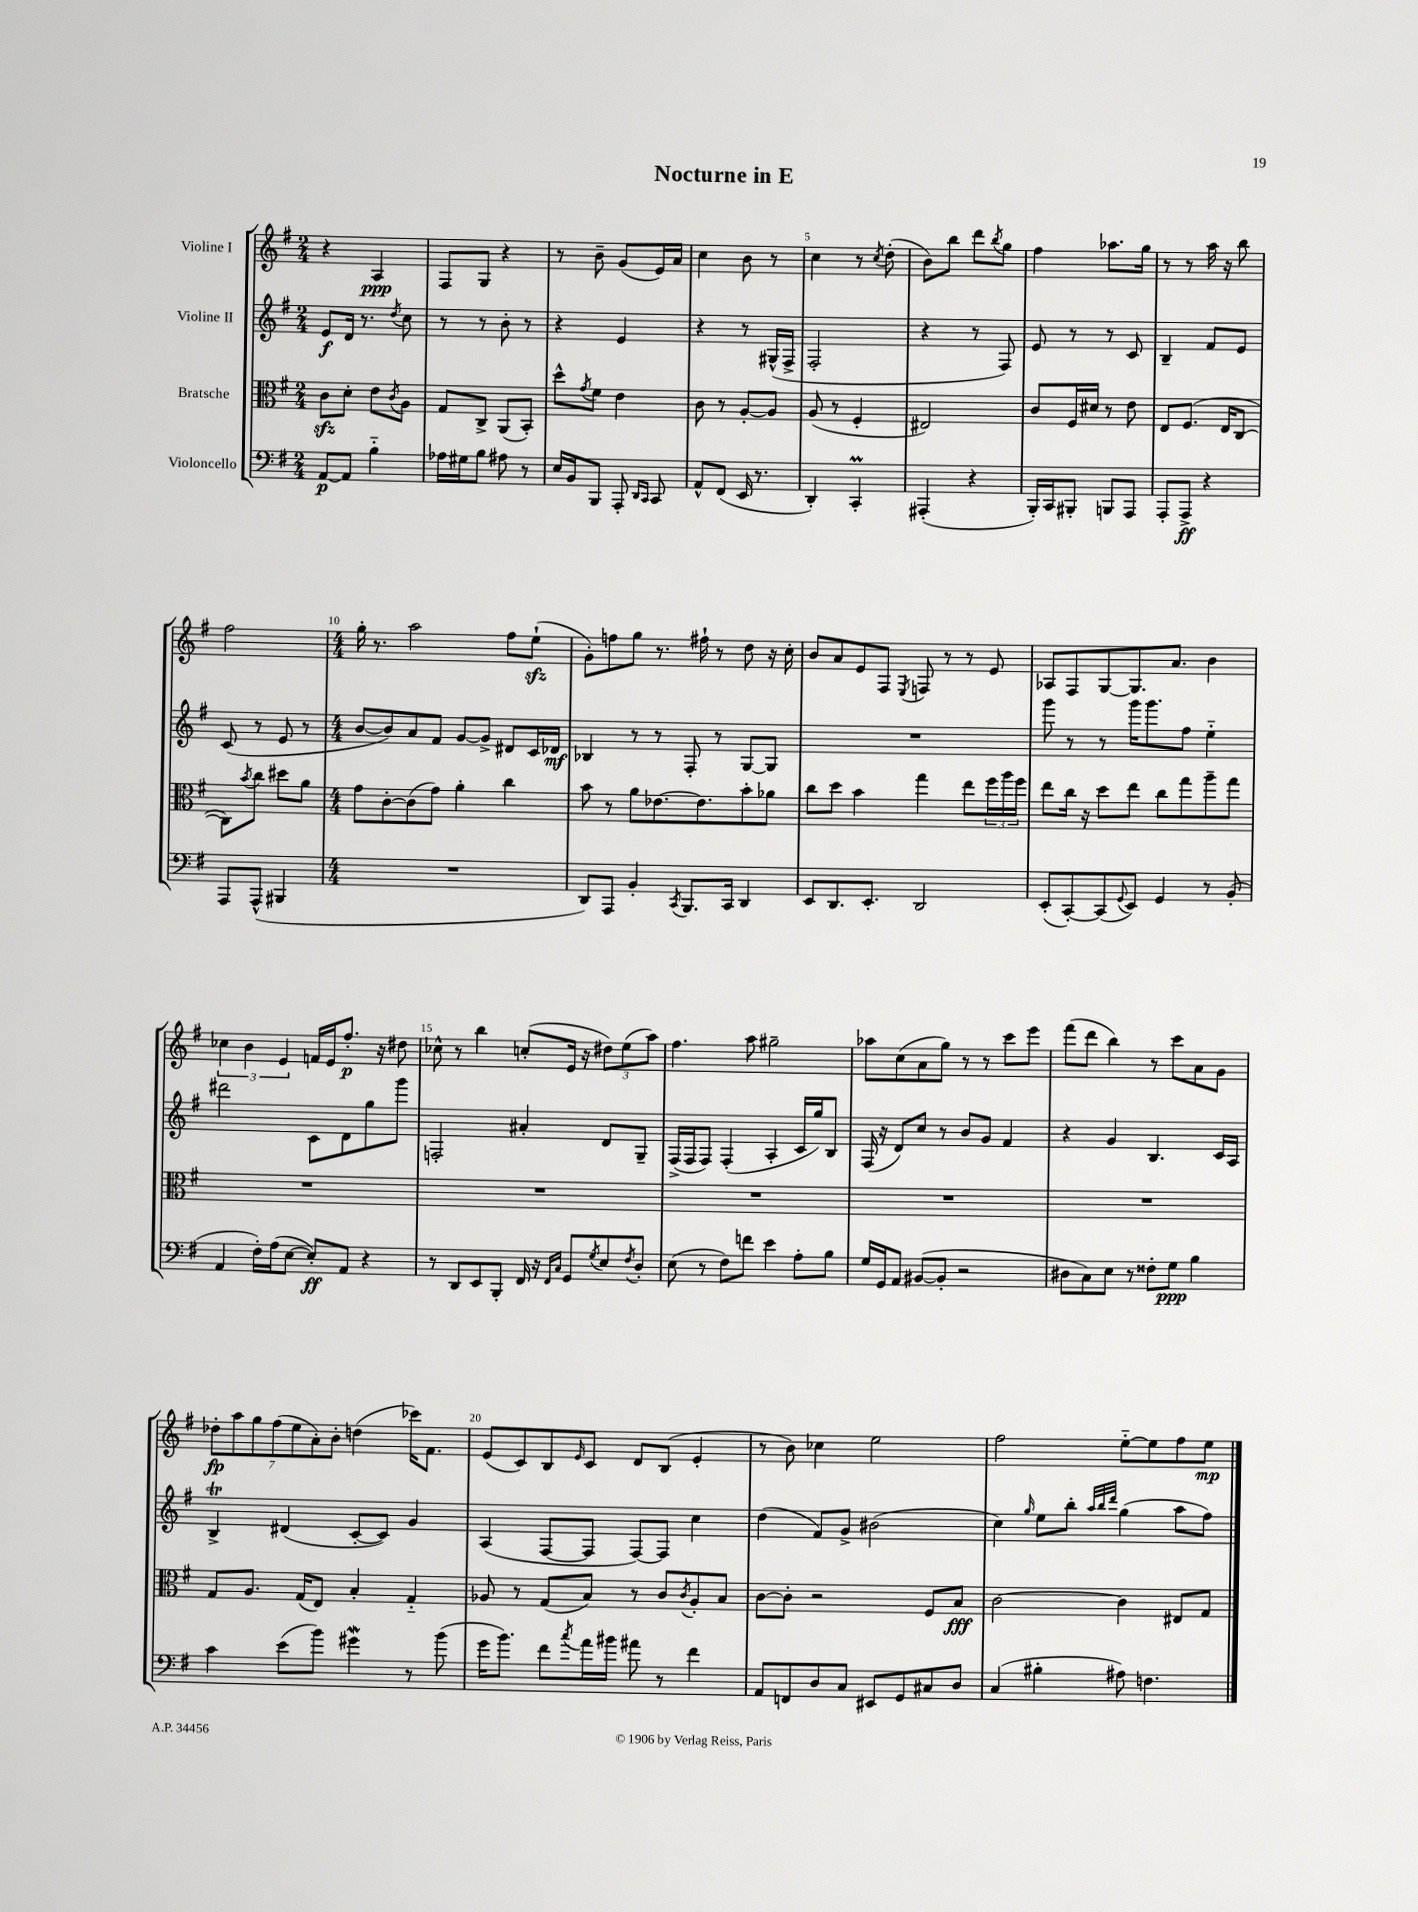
\header { title = "Nocturne in E" }
<<
\new StaffGroup <<
\new Staff = "s0" \with { instrumentName = "Violine I" } {
    \clef treble \key g \major \numericTimeSignature \time 2/4
    r4 a4\ppp |
    fis8 g8 r4 |
    r8 b'8-- g'8( e'16) a'16 |
    c''4 b'8 r8 |
    c''4 r8 \acciaccatura { c''8 } d''8-.( |
    b'8) b''8 d'''8 \acciaccatura { b''8 } g''8 |
    fis''4 aes''8. g''16 |
    r8 r8 a''16 r16 b''8 |
    fis''2 |
    \numericTimeSignature \time 4/4 g''16-. r8. a''2 fis''8 e''8-!\sfz( |
    g'8-.) f''8 g''8 r8. fis''16-! r8 d''8 r16 c''16-. |
    b'8 a'8 e'8 fis8 \acciaccatura { e8 } f8 r8 r8 e'8 |
    aes8 fis8 g8~ g8. a'8. b'4 |
    \tuplet 3/2 { ces''4 b'4 e'4 } f'16 e'16 fis''8.-.\p r16 dis''8 |
    ces''8-^ r8 b''4 c''8-.( e'16 r16 \tuplet 3/2 { dis''8) e''8( a''8) } |
    fis''4. a''8 gis''2-- |
    aes''8 c''8( a'8 g''8) r8 r8 c'''8 e'''8 |
    fis'''8( d'''8 b''4) r8 c'''8 a'8 g'8 |
    \tuplet 7/4 { des''8-.\fp a''8 g''8 fis''8( e''8 a'8-.) b'8-. } d''4( ces'''16) fis'8. |
    e'8( c'8) b8 \grace { e'16 } c'8 d'8 b8( e'4-. |
    r8 b'8) ces''4 e''2 |
    fis''2 e''8~-_ e''8 fis''8 e''8\mp \bar "|." |
}
\new Staff = "s1" \with { instrumentName = "Violine II" } {
    \clef treble \key g \major \numericTimeSignature \time 2/4
    e'8\f d'16 r8. \acciaccatura { d''8 } c''8 |
    r8 r8 b'8-. r8 |
    r4 e'4 |
    r4 r8 gis16-^( fis16-> |
    fis2-. |
    r4 r8 fis8) |
    e'8 r8 r8 c'8 |
    b4-- fis'8 e'8 |
    c'8( r8 e'8 r8 |
    \numericTimeSignature \time 4/4 b'8~ b'8) a'8 fis'8 g'8~ g'8-> dis'8 c'16 des'16\mf |
    bes4 r8 r8 fis8-. r8 g8~ g8 |
    R1 |
    g'''8 r8 r8 g'''16 g'''8. fis''8 e''4-_ |
    dis'''2 c'8 d'8 g''8 g'''8 |
    f2-. ais'4-. d'8 g8-- |
    fis16->( fis16 fis8) fis4-.( a4-. c'16 g''16) b8 |
    fis16( r16 d'8) c''8 r8 b'8 g'8 fis'4 |
    r4 g'4 b4. c'16 a16 |
    b4->\trill dis'4( c'8~-. c'8) g'4 |
    a4( fis8~ fis8 fis8~) fis8 c''4 |
    d''4( fis'8) g'8-> bis'2( |
    c''4) \grace { g''16 } e''8 b''8-. \grace { a''32 b''32 d'''32 } g''4( a''8 fis''8) \bar "|." |
}
\new Staff = "s2" \with { instrumentName = "Bratsche" } {
    \clef alto \key g \major \numericTimeSignature \time 2/4
    c'8\sfz d'8-. e'8 \acciaccatura { c'8 } a8 |
    g8 c8-> a,8( b,8-.) |
    d''8-^ \acciaccatura { g'8 } fis'8 e'4 |
    c'8 r8 a8~-. a8 |
    a8( r8 fis4-. |
    eis2) |
    c'8 fis16 dis'16 r8 e'8 |
    e8 fis8.( e16 c8~ |
    c8) \acciaccatura { b'8 } c''8 dis''8 a'8 |
    \numericTimeSignature \time 4/4 g'8 c'8~-. c'8( g'8) a'4-. c''4 |
    b'8 r8 a'8 ees'8.~ ees'8. b'8-. aes'8 |
    c''8 d''8 b'4 g''4 e''8 \tuplet 3/2 { fis''16 a''16 fis''16 } |
    e''8 c''16 r16 d''8 e''8 c''8 g''8 a''8-- g''8 |
    R1 |
    R1 |
    R1 |
    R1 |
    R1 |
    g8 a8. g16( e8) b4-. g4-_ |
    aes8 r8 g8( b8) r8 c'8 \acciaccatura { c'8 } aes8-. b8 |
    c'8~ c'8-. r2 fis8 b8\fff |
    c'2~ c'4 eis8 g8 \bar "|." |
}
\new Staff = "s3" \with { instrumentName = "Violoncello" } {
    \clef bass \key g \major \numericTimeSignature \time 2/4
    a,8~\p a,8 b4-_ |
    aes16 gis16 b8 ais8 r8 |
    e16 b,16 b,,8 a,,8-. \grace { d,16 c,16 } c,8 |
    a,8-^ fis,8( e,16 r8. |
    d,4-.) c,4-.\prall |
    ais,,4-.( r4 |
    b,,16-.) c,16 bis,,8-. b,,8 a,,8 |
    a,,8-. a,,8->\ff r4 |
    a,,8 a,,8-^( bis,,4 |
    \numericTimeSignature \time 4/4 R1 |
    d,8) a,,8 b,4-. \acciaccatura { c,8 } b,,8. c,16 d,4 |
    e,8 d,8. e,8.-. d,2 |
    e,8-.( c,8~-.) c,8( \appoggiatura { g,8 } e,8) g,4 r8 b,8-.( |
    a,4 fis16-.) a16( e8~ e8-.\ff) a,8 r4 |
    r8 d,8 e,8 b,,8-. fis,16 r16 \grace { fis,16 c16 } g,8 \acciaccatura { g8 } e8 \acciaccatura { fis8 } d8-. |
    e8( r8 fis8) f'8 e'4 a8-. b8 |
    g16 g,16 a,8 bis,8~( bis,8-. r2 |
    dis8 c8) e8 r8 fisis8-. g8\ppp b4 |
    c'4 e'8( b'8) gis'4\mordent r8 b'8( |
    g'16 b'8.) fis'8 \acciaccatura { c''8 } a'16 bis'16 ais'8 r8 fis'4 |
    a,8 f,8 d8 c8 eis,8 g,8 cis8 d8 |
    c4( bis4-. ais8) f4. \bar "|." |
}
>>
>>
\layout { \context { \Score \override BarNumber.break-visibility = ##(#f #t #t) barNumberVisibility = #(every-nth-bar-number-visible 5) } }
